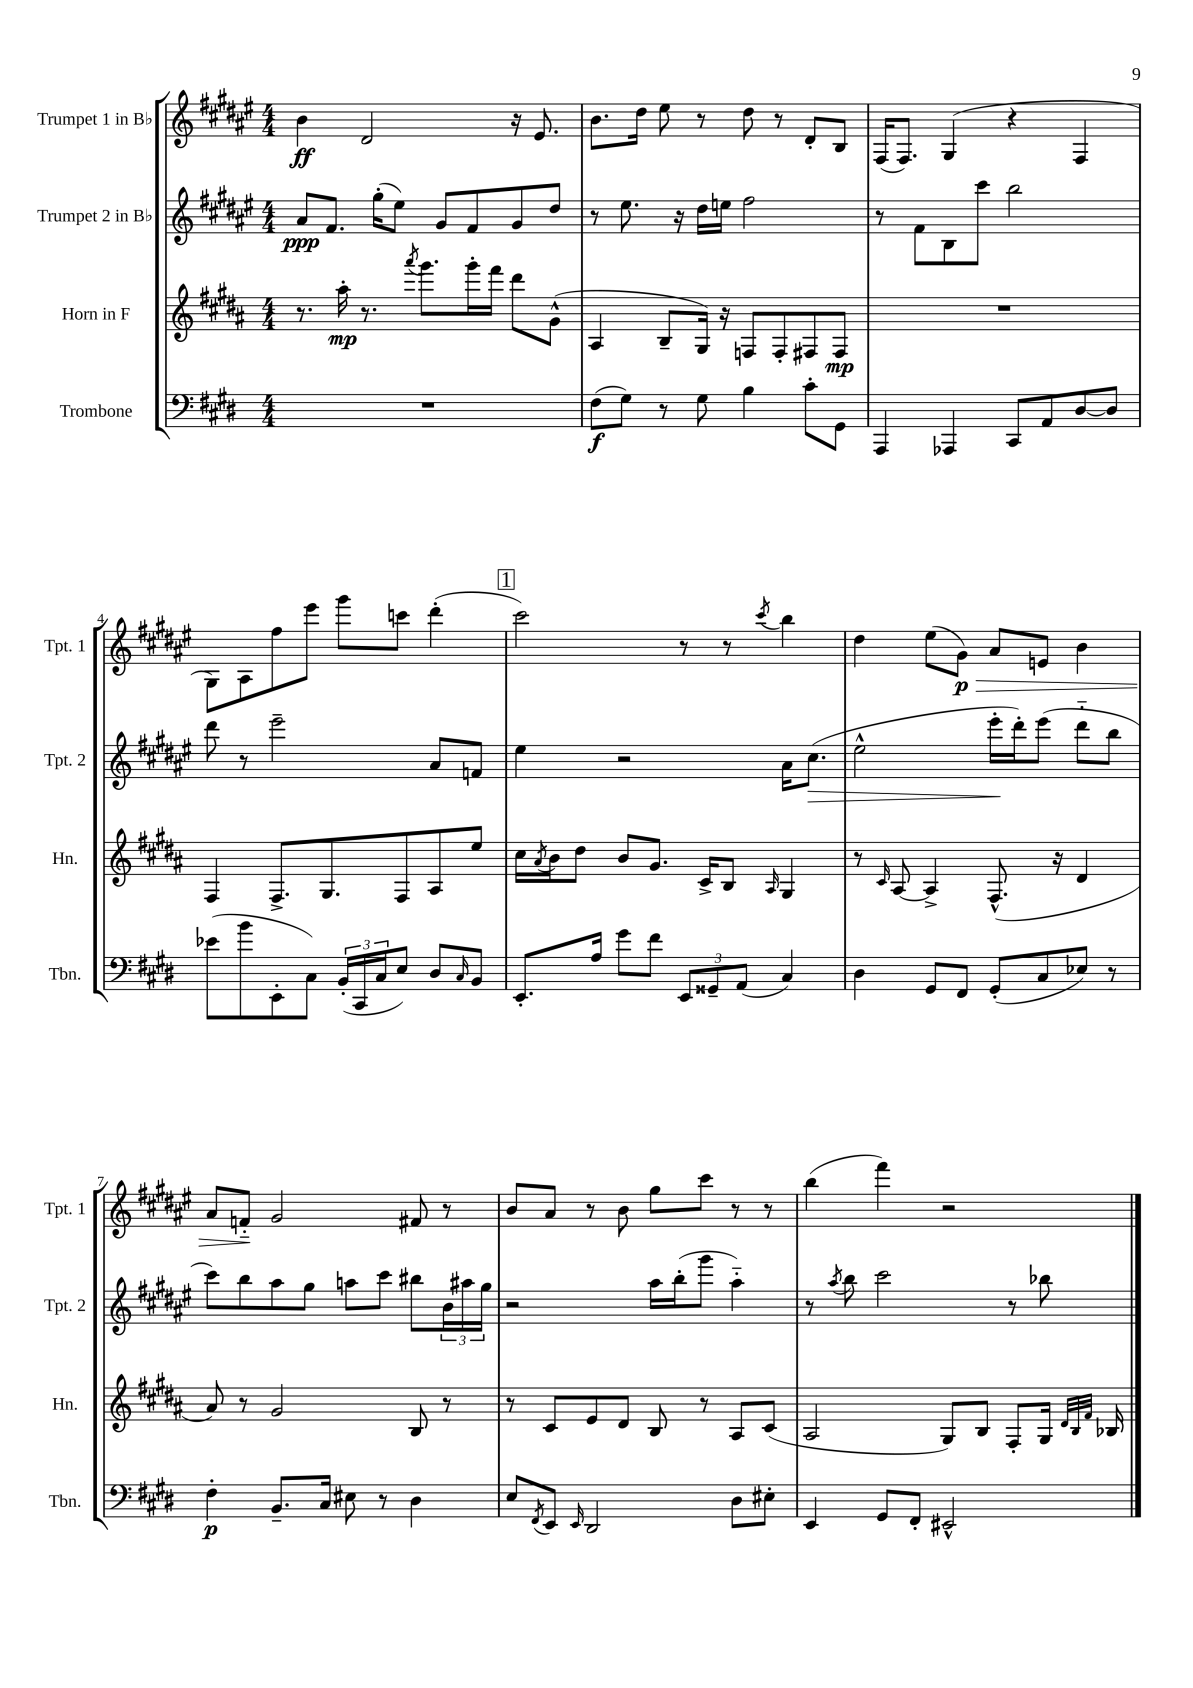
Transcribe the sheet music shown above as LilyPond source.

<<
\new StaffGroup <<
\new Staff = "s0" \with { instrumentName = "Trumpet 1 in Bb" shortInstrumentName = "Tpt. 1" } {
    \clef treble \key fis \major \numericTimeSignature \time 4/4
    b'4\ff dis'2 r16 eis'8. |
    b'8. dis''16 eis''8 r8 dis''8 r8 dis'8-. b8 |
    fis16( fis8.) gis4( r4 fis4 |
    gis8) ais8 fis''8 eis'''8 gis'''8 c'''8 dis'''4-.( |
    \mark \markup { \box "1" } cis'''2) r8 r8 \acciaccatura { cis'''8 } b''4 |
    dis''4 eis''8( gis'8\p\>) ais'8 e'8 b'4 |
    ais'8 f'8-_\! gis'2 fis'8 r8 |
    b'8 ais'8 r8 b'8 gis''8 cis'''8 r8 r8 |
    b''4( fis'''4) r2 \bar "|." |
}
\new Staff = "s1" \with { instrumentName = "Trumpet 2 in Bb" shortInstrumentName = "Tpt. 2" } {
    \clef treble \key fis \major \numericTimeSignature \time 4/4
    ais'8\ppp fis'8. gis''16-.( eis''8) gis'8 fis'8 gis'8 dis''8 |
    r8 eis''8. r16 dis''16 e''16 fis''2 |
    r8 fis'8 b8 cis'''8 b''2 |
    dis'''8 r8 eis'''2-- ais'8 f'8 |
    \mark \markup { \box "1" } eis''4 r2 ais'16 cis''8.\>( |
    eis''2-^ eis'''16-.\! dis'''16-.) eis'''8( dis'''8-_ b''8 |
    cis'''8) b''8 ais''8 gis''8 a''8 cis'''8 bis''8 \tuplet 3/2 { b'16 ais''16 gis''16 } |
    r2 ais''16 b''16-.( gis'''8 ais''4-_) |
    r8 \acciaccatura { ais''8 } b''8 cis'''2 r8 bes''8 \bar "|." |
}
\new Staff = "s2" \with { instrumentName = "Horn in F" shortInstrumentName = "Hn." } {
    \clef treble \key b \major \numericTimeSignature \time 4/4
    r8. ais''16-.\mp r8. \acciaccatura { ais'''8 } gis'''8. gis'''16-. fis'''16 dis'''8 gis'8-^( |
    ais4 b8-- gis16) r16 f8 f8-. fis8 fis8\mp |
    R1 |
    fis4 fis8.-> gis8. fis8 ais8 e''8 |
    \mark \markup { \box "1" } cis''16 \acciaccatura { ais'8 } b'16 dis''8 b'8 gis'8. cis'16-> b8 \grace { ais16 } gis4 |
    r8 \grace { cis'16 } ais8~ ais4-> fis8.-^( r16 dis'4 |
    ais'8) r8 gis'2 b8 r8 |
    r8 cis'8 e'8 dis'8 b8 r8 ais8 cis'8( |
    ais2 gis8) b8 fis8-. gis16 \grace { dis'32 b32 fis'32 } bes16 \bar "|." |
}
\new Staff = "s3" \with { instrumentName = "Trombone" shortInstrumentName = "Tbn." } {
    \clef bass \key e \major \numericTimeSignature \time 4/4
    R1 |
    fis8\f( gis8) r8 gis8 b4 cis'8-. gis,8 |
    a,,4 aes,,4 cis,8 a,8 dis8~ dis8 |
    ees'8( b'8 e,8-. cis8) \tuplet 3/2 { b,16-.( cis,16 cis16 } e8) dis8 \grace { cis16 } b,8 |
    \mark \markup { \box "1" } e,8.-. a16 gis'8 fis'8 \tuplet 3/2 { e,8 gisis,8-- a,8( } cis4) |
    dis4 gis,8 fis,8 gis,8-.( cis8 ees8) r8 |
    fis4-.\p b,8.-- cis16 eis8 r8 dis4 |
    e8 \acciaccatura { fis,8 } e,8 \grace { e,16 } dis,2 dis8 eis8-. |
    e,4 gis,8 fis,8-. eis,2-^ \bar "|." |
}
>>
>>
